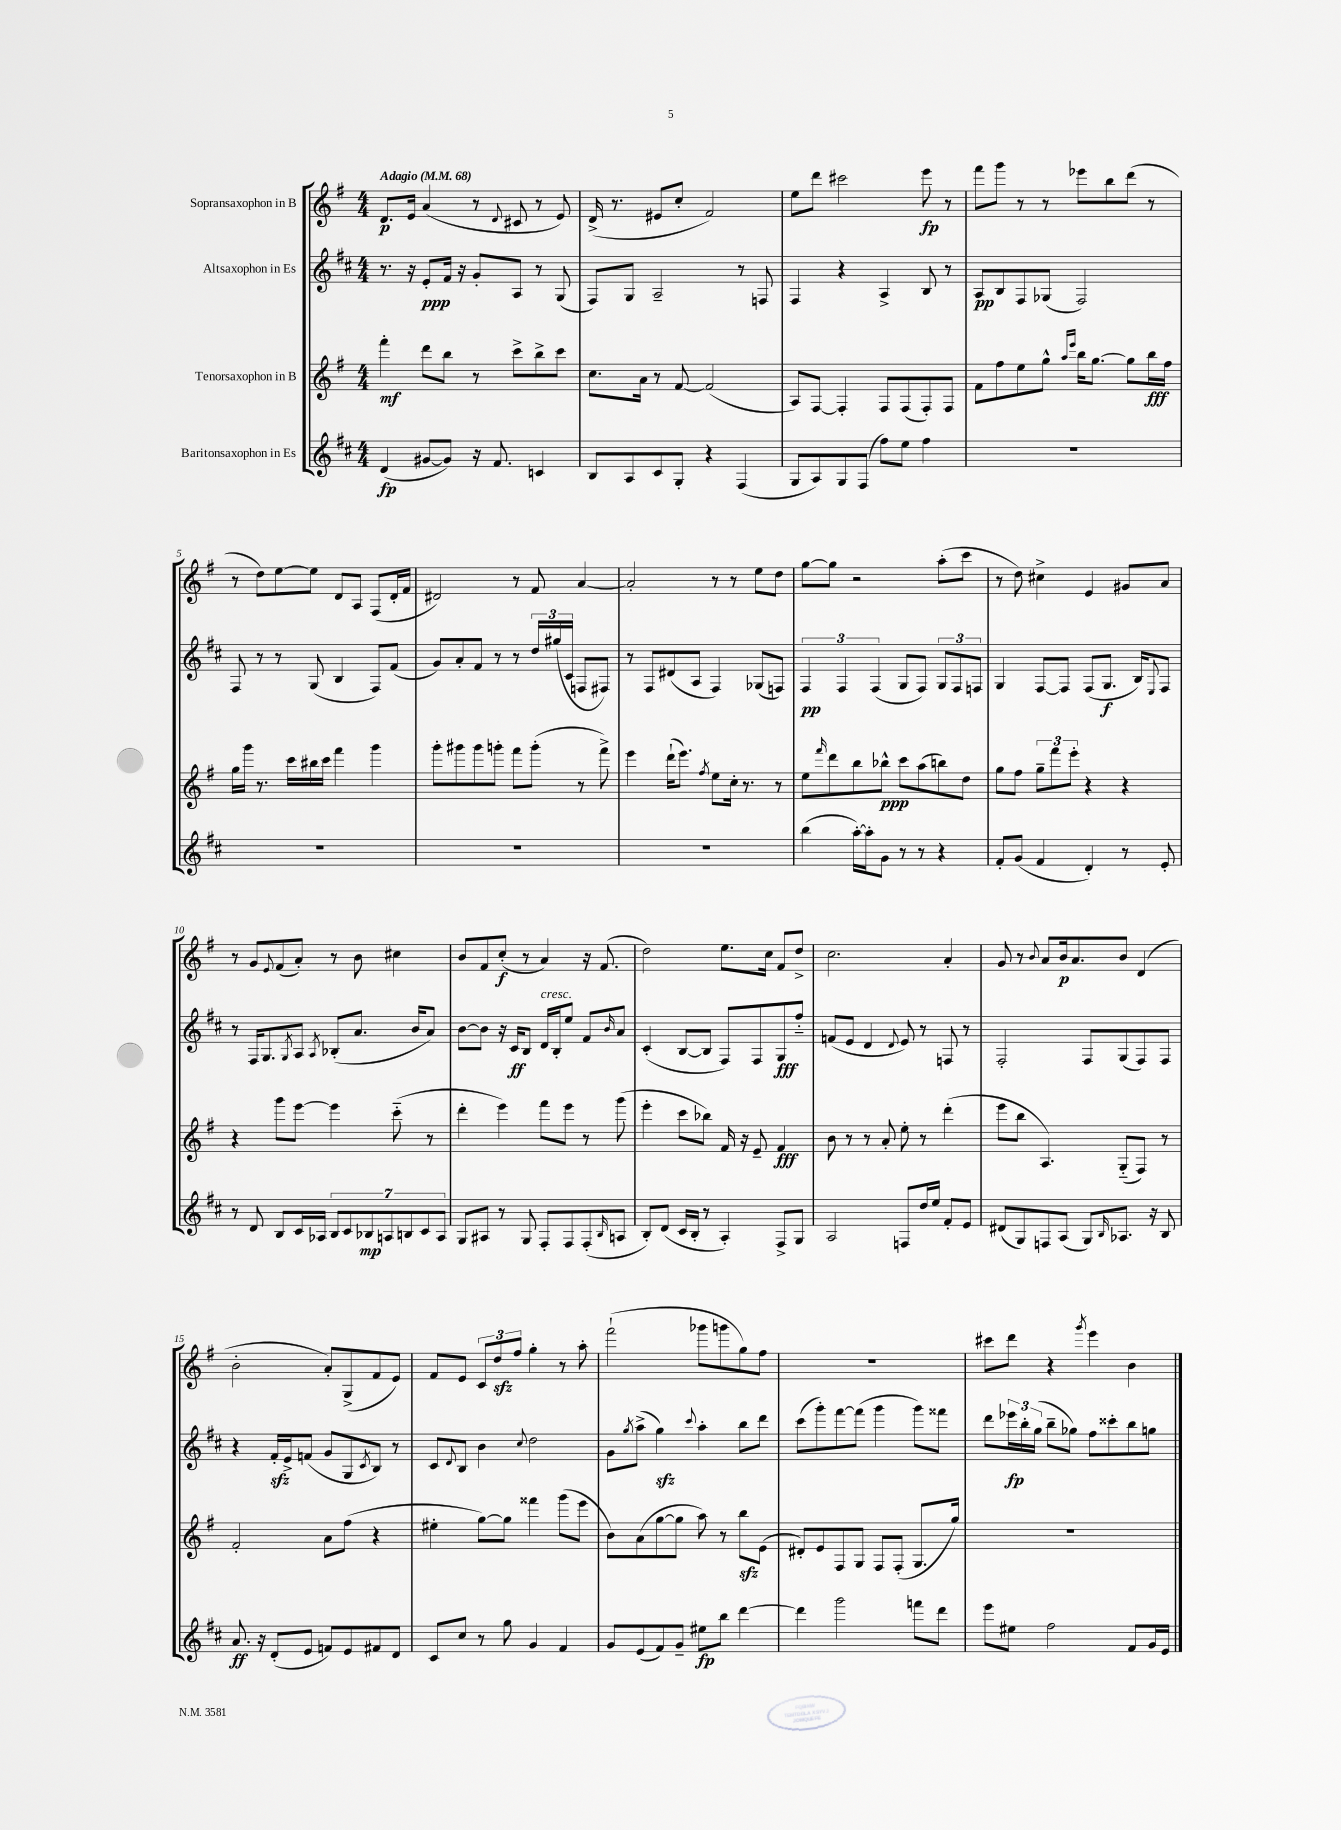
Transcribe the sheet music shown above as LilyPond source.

<<
\new StaffGroup <<
\new Staff = "s0" \with { instrumentName = "Sopransaxophon in B" } {
    \clef treble \key g \major \numericTimeSignature \time 4/4 \tempo "Adagio" 4 = 68
    d'8.\p e'16 a'4( r8 \appoggiatura { d'8 } cis'8 r8 e'8) |
    d'16->( r8. eis'8 c''8-. fis'2) |
    e''8 d'''8 cis'''2 e'''8\fp r8 |
    fis'''8 g'''8 r8 r8 ees'''8 b''8 d'''8( r8 |
    r8 d''8) e''8~ e''8 d'8 a8 fis8( d'16-. fis'16 |
    dis'2) r8 fis'8 a'4~ |
    a'2-. r8 r8 e''8 d''8 |
    g''8~ g''8 r2 a''8-.( c'''8 |
    r8 d''8) cis''4-> e'4 gis'8 a'8 |
    r8 g'8 \appoggiatura { e'8 } fis'8( a'8-.) r8 b'8 cis''4 |
    b'8 fis'8 c''8-.\f( r8 a'4) r16 fis'8.( |
    d''2) e''8. c''16 fis'8 d''8-> |
    c''2. a'4-. |
    g'8 r8 \appoggiatura { b'8 } a'8 b'16\p a'8. b'8 d'4( |
    b'2-. a'8-.) g8->( fis'8 e'8) |
    fis'8 e'8 \tuplet 3/2 { c'8 d''8\sfz fis''8 } g''4-. r8 a''8-. |
    fis'''2-!( ges'''8 g'''8 g''8) fis''8 |
    R1 |
    cis'''8 d'''8 r4 \acciaccatura { g'''8 } e'''4 b'4 \bar "|." |
}
\new Staff = "s1" \with { instrumentName = "Altsaxophon in Es" } {
    \clef treble \key d \major \numericTimeSignature \time 4/4
    r8. r16 e'8-.\ppp fis'16 r16 g'8-. a8 r8 g8( |
    fis8) g8 a2-- r8 f8 |
    fis4 r4 a4-> b8 r8 |
    a8\pp b8 fis8 ges8( fis2) |
    fis8 r8 r8 g8( b4 fis8) fis'8( |
    g'8) a'8-. fis'8 r8 r8 \tuplet 3/2 { d''16 gis''16( cis'16 } f8 fis8) |
    r8 fis8 dis'8( a8 fis4) ges8( f8) |
    \tuplet 3/2 { fis4\pp fis4 fis4( } g8 fis8) \tuplet 3/2 { g8 fis8 f8 } |
    g4 fis8~ fis8 fis8( g8.\f b16) \appoggiatura { e8 } fis8 |
    r8 fis16 g8. \acciaccatura { g8 } a8 \acciaccatura { a8 } bes8-.( a'8. b'16 a'8) |
    b'8~ b'8 r16 cis'16\ff b8 d'16^\markup { \italic "cresc." } b16-. e''8 fis'8 \grace { b'16 } a'8 |
    cis'4-.( b8~ b8 fis8) fis8 g8\fff fis''8-_ |
    f'8( e'8 d'4 \appoggiatura { d'8 } e'8) r8 f8 r8 |
    fis2-. fis8 g8( fis8) fis8 |
    r4 fis'16-.\sfz e'16-> f'8( g'8 g8 \acciaccatura { cis'8 } b8) r8 |
    cis'8 \appoggiatura { d'8 } b8 b'4 \appoggiatura { cis''8 } d''2 |
    g'8 \acciaccatura { g''8 } a''8->( g''4\sfz) \appoggiatura { cis'''8 } a''4-. b''8 d'''8 |
    cis'''8( g'''8-.) fis'''8~ fis'''8( g'''4 g'''8) fisis'''8 |
    d'''8 \tuplet 3/2 { ees'''16\fp b''16-. g''16( } b''8-- ges''8) fis''8 cisis'''8-. b''8 g''8 \bar "|." |
}
\new Staff = "s2" \with { instrumentName = "Tenorsaxophon in B" } {
    \clef treble \key g \major \numericTimeSignature \time 4/4
    fis'''4-.\mf d'''8 b''8 r8 c'''8-> b''8-> c'''8 |
    c''8. a'16 r8 fis'8~ fis'2( |
    a8) fis8~ fis4-. fis8 fis8( fis8-.) fis8 |
    fis'8 fis''8 e''8 g''8-^ \grace { a''16 e'''16 } b''16 g''8.~ g''8 b''16\fff fis''16 |
    g''16 g'''16 r8. c'''16 bis''16 c'''16 fis'''4 g'''4 |
    g'''8-. gis'''8 gis'''8 g'''8-. fis'''8 g'''8-.( r8 fis'''8->) |
    e'''4 d'''16-!( e'''8.) \acciaccatura { fis''8 } e''8 c''16-. r8. r8 |
    e''8 \grace { fis'''16 } d'''8 b''8 bes''8-^\ppp c'''8 a''8( b''8) d''8 |
    g''8 fis''8 \tuplet 3/2 { g''8-- fis'''8 e'''8-. } r4 r4 |
    r4 g'''8 e'''8~ e'''4 c'''8-_( r8 |
    d'''4-. e'''4) fis'''8 e'''8 r8 g'''8( |
    e'''4-. c'''8 bes''8) fis'16 r16 e'8-- fis'4\fff |
    b'8 r8 r8 a'8-. e''8-. r8 d'''4-.( |
    e'''8 b''8 a4.) g8-_( fis8) r8 |
    fis'2-. a'8 fis''8( r4 |
    eis''4-. g''8~) g''8 fisis'''4 g'''8( e'''8 |
    b'8) a'8( g''8~ g''8 a''8) r8 b''8\sfz e'8( |
    dis'8-.) e'8 fis8 g8 fis8 fis8-.( g8. g''16) |
    R1 \bar "|." |
}
\new Staff = "s3" \with { instrumentName = "Baritonsaxophon in Es" } {
    \clef treble \key d \major \numericTimeSignature \time 4/4
    d'4\fp( gis'8~ gis'8) r16 fis'8. c'4 |
    b8 a8 cis'8 g8-. r4 fis4( |
    g8 a8) g8 fis8( fis''8) e''8 fis''4 |
    R1 |
    R1 |
    R1 |
    R1 |
    b''4( a''16~-.) a''16-. g'8 r8 r8 r4 |
    fis'8-. g'8( fis'4 d'4-.) r8 e'8-. |
    r8 d'8 b8 cis'16 aes16 \tuplet 7/4 { b8 cis'8 bes8\mp a8 b8 cis'8 a8 } |
    g8 ais8 r8 g8 fis8-. fis8 fis8-.( \grace { b16 } a8 |
    b8-.) d'8( cis'16 b16-. r8 a4-.) fis8-> g8 |
    a2 f8 d''16 e''16 fis'8-. e'8 |
    dis'8( g8) f8 a8( g8) \grace { b16 } aes8. r16 b8 |
    a'8.\ff r16 d'8-.( e'8 f'8) e'8 fis'8 d'8 |
    cis'8 cis''8 r8 g''8 g'4 fis'4 |
    g'8 e'8( fis'8) g'8-- eis''8\fp b''8 d'''4~ |
    d'''4 g'''2 f'''8 d'''8 |
    e'''8 eis''8 fis''2 fis'8 g'16 e'16 \bar "|." |
}
>>
>>
